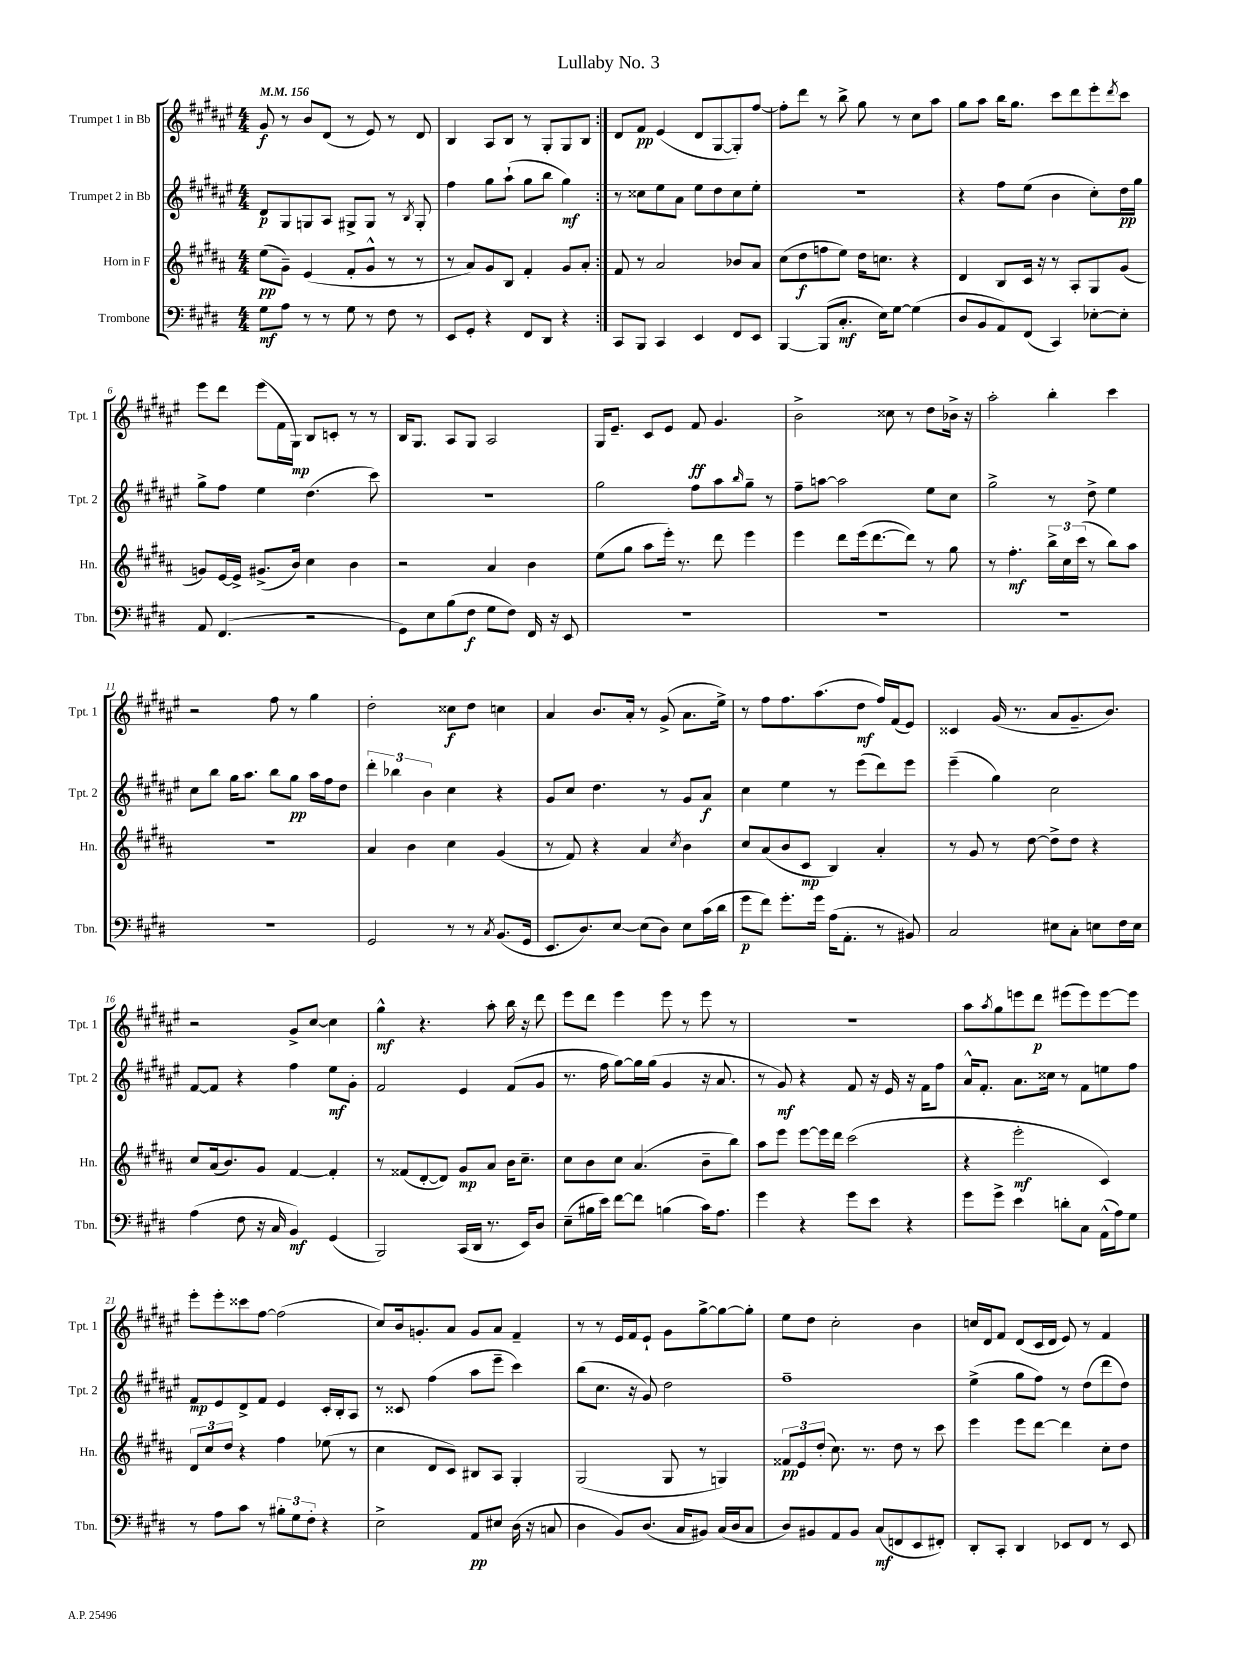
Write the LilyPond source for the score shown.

\header { title = "Lullaby No. 3" }
<<
\new StaffGroup <<
\new Staff = "s0" \with { instrumentName = "Trumpet 1 in Bb" shortInstrumentName = "Tpt. 1" } {
    \clef treble \key fis \major \numericTimeSignature \time 4/4 \tempo 4 = 156
    \repeat volta 2 { gis'8\f r8 b'8 dis'8( r8 eis'8) r8 dis'8 |
    b4 ais8 b8 r8 gis8-. gis8 b8 | }
    dis'8 fis'8\pp eis'4( dis'8 gis8~ gis8-.) fis''8~ |
    fis''8-. dis'''8 r8 b''8-> gis''8 r8 cis''8 ais''8 |
    gis''8 ais''8 b''16 gis''8. cis'''8 dis'''8 eis'''8-. \acciaccatura { dis'''8 } cis'''8 |
    eis'''8 dis'''8 eis'''8( fis'16 gis16\mp) b8 c'8-. r8 r8 |
    b16 gis8. ais8 gis8 ais2 |
    gis16 eis'8.-- cis'8 eis'8 fis'8\ff gis'4. |
    b'2-> cisis''8 r8 dis''8 bes'16-> r16 |
    ais''2-. b''4-. cis'''4 |
    r2 fis''8 r8 gis''4 |
    dis''2-. cisis''8\f dis''8 c''4 |
    ais'4 b'8. ais'16-. r8 gis'8->( ais'8. eis''16->) |
    r8 fis''8 fis''8. ais''8.( dis''8\mf fis''16) fis'16( eis'8) |
    cisis'4 gis'16( r8. ais'8 gis'8.-- b'8.) |
    r2 gis'8-> cis''8~ cis''4 |
    gis''4-^\mf r4. ais''8-. b''16 r16 dis'''8 |
    eis'''8 dis'''8 eis'''4 eis'''8 r8 eis'''8 r8 |
    r1 |
    ais''8 \acciaccatura { ais''8 } gis''8 e'''8 dis'''8\p eis'''8( eis'''8) eis'''8~ eis'''8 |
    eis'''8-. eis'''8-. cisis'''8 fis''8~ fis''2( |
    cis''8) b'16 g'8.-. ais'8 g'8 ais'8 fis'4-- |
    r8 r8 eis'16 fis'16 eis'8-! gis'8 gis''8~-> gis''8~ gis''8-. |
    eis''8 dis''8 cis''2-. b'4 |
    c''16 dis'16 fis'8 dis'8( cis'16 dis'16 eis'8) r8 fis'4 \bar "|." |
}
\new Staff = "s1" \with { instrumentName = "Trumpet 2 in Bb" shortInstrumentName = "Tpt. 2" } {
    \clef treble \key fis \major \numericTimeSignature \time 4/4
    \repeat volta 2 { dis'8\p gis8 g8 ais8 gis8-> gis8 r8 \acciaccatura { b8 } gis8-. |
    fis''4 gis''8 ais''8-!( gis''8 b''8 gis''4\mf) | }
    r8 cisis''8 eis''8 ais'8 eis''8 dis''8 cisis''8 eis''8-. |
    R1 |
    r4 fis''8 eis''8( b'4 cis''8-.) dis''16\pp gis''16 |
    gis''8-> fis''8 eis''4 dis''4.( cis'''8) |
    R1 |
    gis''2 fis''8 ais''8 \grace { b''16 } gis''8-- r8 |
    fis''8-- a''8~ a''2 eis''8 cis''8 |
    gis''2-> r8 dis''8-> eis''4 |
    cis''8 b''8 gis''16 ais''8. b''8 gis''8\pp ais''16 fis''16 dis''8 |
    \tuplet 3/2 { dis'''4-. bes''4 b'4 } cis''4 r4 |
    gis'8 cis''8 dis''4. r8 gis'8 ais'8\f |
    cis''4 eis''4 r8 eis'''8( dis'''8) eis'''8 |
    eis'''4--( gis''4) cis''2 |
    fis'8~ fis'8 r4 fis''4 eis''8\mf gis'8-. |
    fis'2 eis'4 fis'8( gis'8 |
    r8. fis''16 gis''8~) gis''16 gis''16( gis'4 r16 ais'8. |
    r8 gis'8\mf) r4 fis'8 r16 eis'16 r16 fis'16 fis''8 |
    ais'16-^ fis'8.-. ais'8. cisis''16 r8 fis'8 e''8 fis''8 |
    fis'8\mp eis'8 dis'8-> fis'8 eis'4 cis'16-. b16-. ais8 |
    r8 cisis'8 fis''4( ais''8 eis'''8-- cis'''4) |
    b''8( cis''8. r16 gis'8) dis''2 |
    fis''1-- |
    eis''4->( gis''8 fis''8) r8 dis''8( dis'''8 dis''8) \bar "|." |
}
\new Staff = "s2" \with { instrumentName = "Horn in F" shortInstrumentName = "Hn." } {
    \clef treble \key b \major \numericTimeSignature \time 4/4
    \repeat volta 2 { e''8\pp( gis'8--) e'4( fis'8-. gis'8-^ r8 r8 |
    r8 ais'8) gis'8 b8 fis'4-. gis'8 ais'8-. | }
    fis'8 r8 ais'2 bes'8 ais'8 |
    cis''8( dis''8\f f''8 e''8) dis''16 c''8. r4 |
    dis'4 b8 cis'16 r16 r8 ais8-. gis8 gis'8( |
    g'8) e'16~ e'16-> gis'8.->( b'16) cis''4 b'4 |
    r2 ais'4 b'4 |
    e''8( gis''8 ais''8 e'''16-.) r8. dis'''8 e'''4 |
    e'''4 dis'''8 e'''16( dis'''8.~ dis'''8) r8 gis''8 |
    r8 fis''4.-.\mf \tuplet 3/2 { b''16-> cis''16 cis'''16( } r8 b''8) ais''8 |
    R1 |
    ais'4 b'4 cis''4 gis'4( |
    r8 fis'8) r4 ais'4 \acciaccatura { cis''8 } b'4 |
    cis''8 ais'8( b'8 cis'8\mp b4) ais'4-. |
    r8 gis'8 r8 dis''8~ dis''8-> dis''8 r4 |
    cis''8 ais'16( b'8.) gis'8 fis'4~ fis'4-. |
    r8 fisis'8( dis'8~-. dis'8) gis'8\mp ais'8 b'16 cis''8.-- |
    cis''8 b'8 cis''8 ais'4.( b'8-- b''8) |
    ais''8 e'''8 e'''8~ e'''16 dis'''16 cis'''2( |
    r4 e'''2-.\mf cis'4) |
    \tuplet 3/2 { dis'8 cis''8 dis''8 } r4 fis''4 ees''8( r8 |
    cis''4 dis'8 cis'8) bis8 ais8 gis4-. |
    gis2( gis8 r8 g4) |
    \tuplet 3/2 { fisis'8\pp e'8 dis''8-.( } cis''8.) r8. dis''8 r8 cis'''8 |
    e'''4 e'''8 dis'''8~ dis'''4 cis''8-. dis''8 \bar "|." |
}
\new Staff = "s3" \with { instrumentName = "Trombone" shortInstrumentName = "Tbn." } {
    \clef bass \key e \major \numericTimeSignature \time 4/4
    \repeat volta 2 { gis8\mf a8 r8 r8 gis8 r8 fis8 r8 |
    e,8 gis,8-. r4 fis,8 dis,8 r4 | }
    cis,8 b,,8 cis,4 e,4 fis,8 e,8 |
    b,,4~ b,,8( cis8.-.\mf e16) gis8~ gis4( |
    dis8 b,8 a,8) fis,8( cis,4) ees8~-. ees8-. |
    a,8 fis,4.( r2 |
    gis,8) e8 b8( fis8\f gis8 fis8) fis,16 r16 e,8 |
    R1 |
    R1 |
    R1 |
    R1 |
    gis,2 r8 r8 \acciaccatura { cis8 } b,8.( gis,16 |
    e,8. dis8.) e8~ e8( dis8) e8 cis'16( dis'16 |
    gis'8\p fis'8) gis'8.-. gis'16 a16( a,8.-. r8 bis,8) |
    cis2 eis8 cis8-. e8 fis16 e16 |
    a4( fis8 r16 cis16 b,4\mf) gis,4( |
    b,,2) cis,16( dis,16 r8. e,16) dis8 |
    e8--( bis16 e'16) fis'8~ fis'8 b4( cis'16) a8. |
    gis'4 r4 gis'8 e'8 r4 |
    gis'8 gis'8-> e'4 d'8-. cis8 a,16-^( a16) gis8 |
    r8 a8 cis'8 r8 \tuplet 3/2 { bis8-. gis8 fis8-. } r4 |
    e2-> a,8\pp eis8 dis16( r16 c8 |
    dis4 b,8) dis8.( cis16 bis,8) cis16( dis16 cis8 |
    dis8) bis,8 a,8 bis,8 cis8\mf( f,8 e,8 fis,8-.) |
    dis,8-. cis,8-. dis,4 ees,8 fis,8 r8 ees,8 \bar "|." |
}
>>
>>
